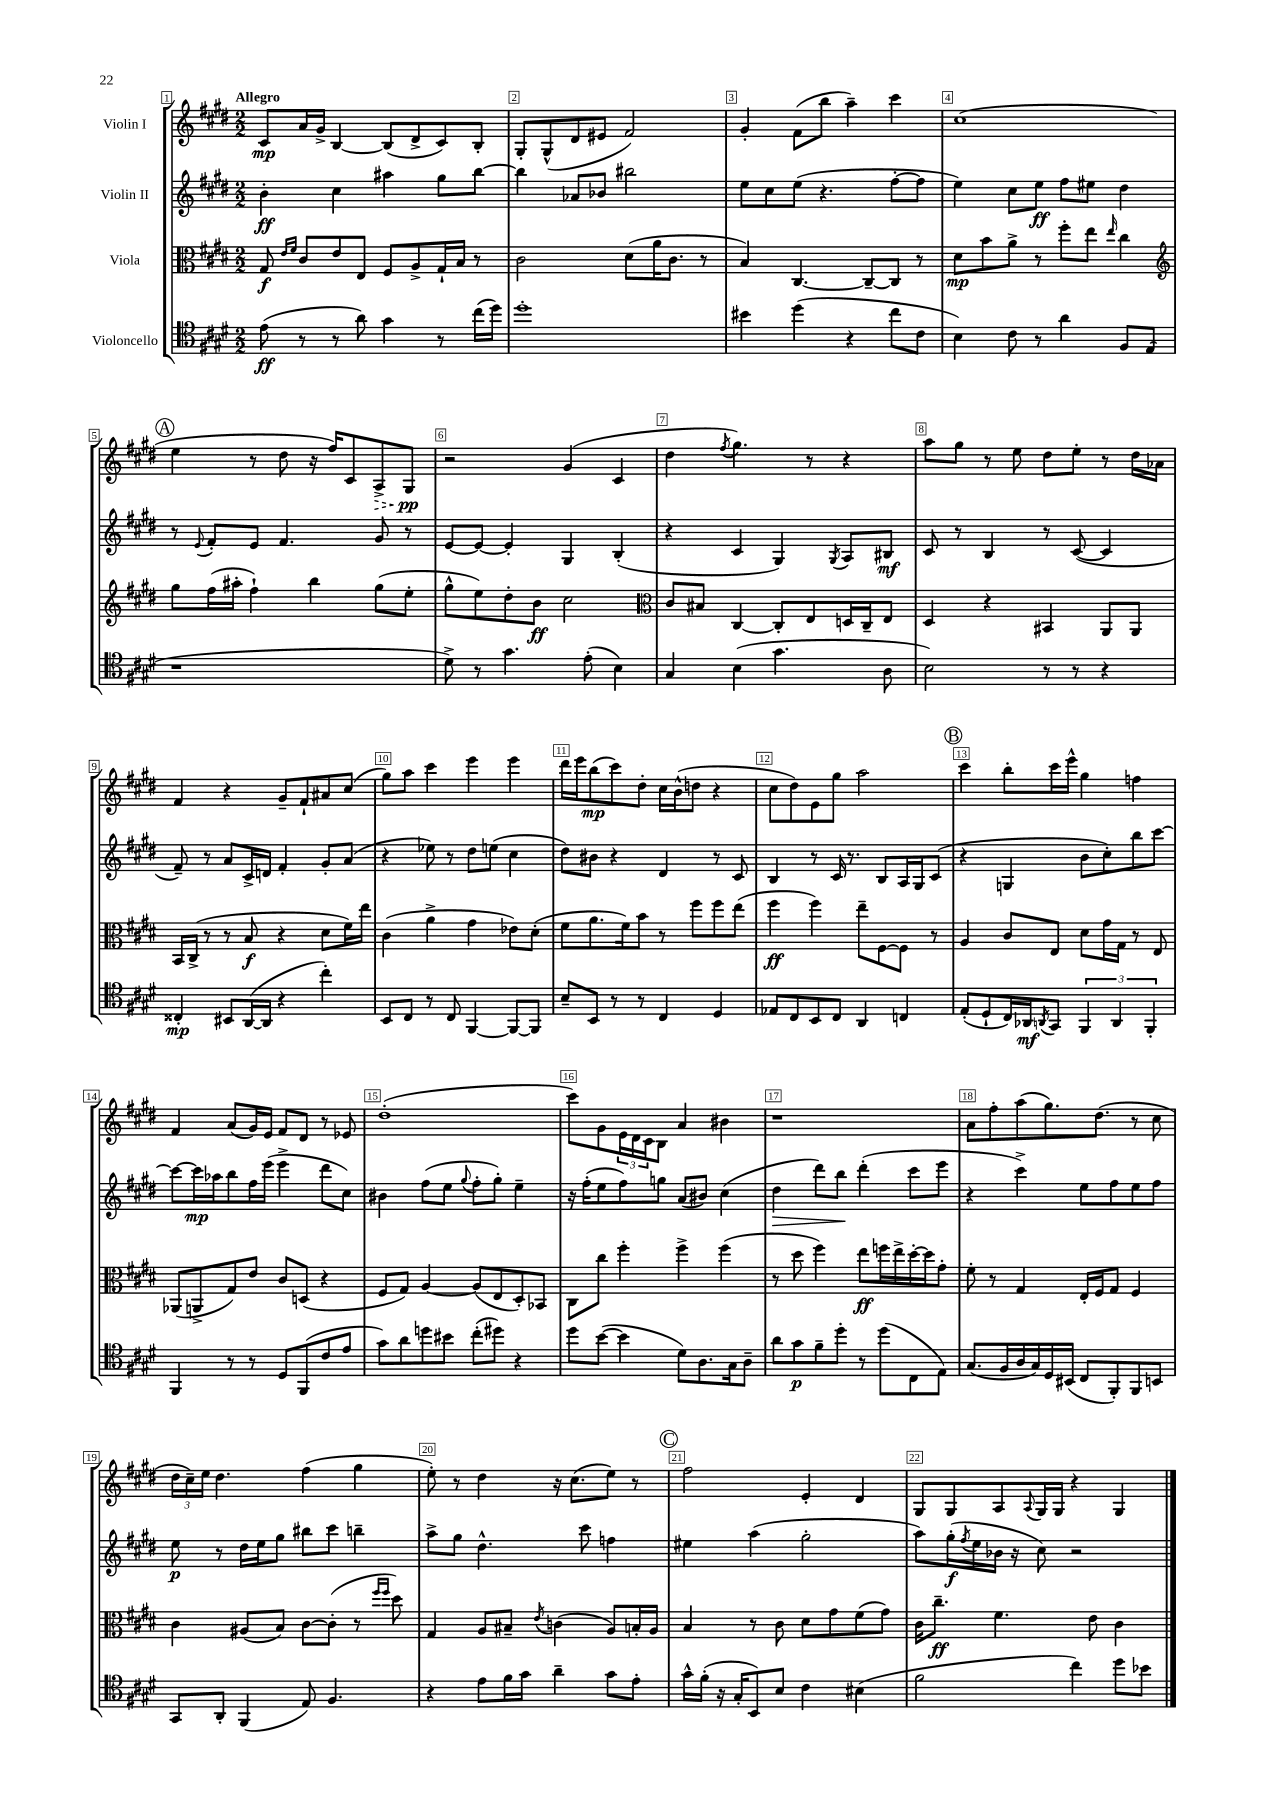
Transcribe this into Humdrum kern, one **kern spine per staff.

**kern	**kern	**kern	**kern
*staff4	*staff3	*staff2	*staff1
*clefC4	*clefC3	*clefG2	*clefG2
*k[f#c#g#d#]	*k[f#c#g#d#]	*k[f#c#g#d#]	*k[f#c#g#d#]
*M2/2	*M2/2	*M2/2	*M2/2
(8e	8G#	4b'	8c#
.	16qqe	.	.
.	16qqf#	.	.
8r	8c#	.	16a
.	.	.	16g#^
8r	8e	4cc#	[4B
8a)	8E	.	.
4g#	8F#	4aa#	(8B]
.	8A^	.	8d#^
8r	16G#`	8gg#	8c#)
.	16B	.	.
(16cc#	8r	[8bb	8B'
16dd#)	.	.	.
=	=	=	=
1dd#'	2c#	4bb]	8G#'
.	.	.	(8G#^^
.	.	8a-	8d#
.	.	8b-	8e#
.	(8d#	2bb#	2f#)
.	16a	.	.
.	8.c#	.	.
.	8r	.	.
=	=	=	=
4b#	4B)	8ee	4g#'
.	.	8cc#	.
(4dd#	[4.C#	(8ee	(8f#
.	.	4.r	8bb
4r	.	.	4aa~)
.	8C#~_	.	.
8cc#	8C#]	[8ff#'	4ccc#
8c#	8r	8ff#]	.
=	=	=	=
4B)	8d#	4ee)	(1cc#
.	8b	.	.
8c#	8a^	8cc#	.
8r	8r	8ee	.
4a	8ff#'	8ff#	.
.	8ee	8ee#	.
.	16qqee	.	.
8F#	4cc#	4dd#	.
(8E	.	.	.
=	=	=	=
*	*clefG2	*	*
1r	8gg#	8r	4ee
.	.	8qqe	.
.	(16ff#	8f#'	.
.	16aa#'	.	.
.	4ff#`)	8e	8r
.	.	4.f#	8dd#
.	4bb	.	16r
.	.	.	16ff#)
.	.	.	8c#
.	(8gg#	8g#	8A^
.	8ee'	8r	8G#
=	=	=	=
8d#^)	8gg#^^	[8e	2r
8r	8ee)	8e_	.
4.g#	8dd#'	4e']	.
.	8b	.	.
.	2cc#	4G#	(4g#
(8e'	.	.	.
4B)	.	(4B'	4c#
=	=	=	=
*	*clefC3	*	*
4G#	8c#	4r	4dd#
.	8B#	.	.
.	.	.	8qff#
(4B	[4C#	4c#	4.gg#)
4.g#	8C#']	4G#)	.
.	8E	.	8r
.	.	8qG#	.
.	16D	8A	4r
.	16C#~	.	.
8A	8E	8B#	.
=	=	=	=
2B)	4D#	8c#	8aa
.	.	8r	8gg#
.	4r	4B	8r
.	.	.	8ee
8r	4BB#	8r	8dd#
8r	.	([8c#	8ee'
4r	8AA	4c#]	8r
.	8AA	.	16dd#
.	.	.	16a-
=	=	=	=
4C##'	16BB	8f#~)	4f#
.	(16C#^	.	.
.	8r	8r	.
8BB#	8r	8a	4r
([16AA	8B	16c#^	.
16AA]	.	16d	.
4r	4r	4f#'	8g#~
.	.	.	8f#`
4cc#')	8d#	8g#'	8a#
.	16f#)	(8a	(8cc#
.	16ee	.	.
=	=	=	=
8BB	(4c#	4r	8gg#)
8C#	.	.	8aa
8r	4a^	8ee-)	4ccc#
8C#	.	8r	.
[4FF#	4g#	8dd#	4eee
.	.	(8ee	.
8FF#_	8e-)	4cc#	4eee
8FF#]	(8d#'	.	.
=	=	=	=
8B~	8f#	8dd#)	16ddd#
.	.	.	16eee
8BB	8.a	8b#	(8bb
8r	.	4r	8ccc#)
.	16f#)	.	.
8r	8b	.	8dd#'
4C#	8r	4d#	16cc#
.	.	.	(16b^^
.	8ff#	.	8dd
4D#	8ff#	8r	4r
.	(8ee	8c#	.
=	=	=	=
8E-	4ff#	4B	8cc#
8C#	.	.	8dd#)
8BB	4ff#)	8r	8e
8C#	.	16c#	8gg#
.	.	8.r	.
4AA	8ee~	.	2aa
.	[8F#	8B	.
4C	8F#]	16A	.
.	.	16G#	.
.	8r	(8c#	.
=	=	=	=
(8E'	4A	4r	4ccc#
8D#`	.	.	.
16C#)	8c#	4G	8bb'
16AA-	.	.	.
8qAA	.	.	.
8GG#	8E	.	16ccc#
.	.	.	16eee^^
6FF#	8d#	8b	4gg#
.	16g#	8cc#')	.
6AA	.	.	.
.	16G#	.	.
.	8r	8bb	4ff
6FF#'	.	.	.
.	8E	[8ccc#	.
=	=	=	=
4FF#	(8AA-	8ccc#_	4f#
.	8AA^	16ccc#]	.
.	.	16aa-	.
8r	8G#)	8bb	(8a
8r	8e	16ff#	16g#)
.	.	(16eee	16e
8D#	8c#	4eee^	8f#
(8FF#	(8D	.	8d#
8c#	4r	8ddd#	8r
8e	.	8cc#)	8e-
=	=	=	=
8g#)	8F#	4b#	(1dd#'
8a	8G#)	.	.
8dd	[4A	(8ff#	.
8b#	.	8ee	.
.	.	8qqgg#	.
(8cc#'	(8A]	8ff#'	.
8dd#)	8E	8gg#')	.
4r	8D#')	4ee~	.
.	8BB-	.	.
=	=	=	=
8dd#	8C#	16r	8ccc#)
.	.	(16ff#'	.
([8b	8cc#	8ee	8g#
4b]	4ff#'	8ff#)	24e
.	.	.	24d#
.	.	.	24c#
.	.	8gg	8B
8d#)	4ff#^	(8a	4a
8.A	.	8b#)	.
.	(4ff#	(4cc#	4b#
16G#	.	.	.
8A~	.	.	.
=	=	=	=
8a	8r	4dd#	1r
8g#	8dd#	.	.
8f#~	4ff#)	8ddd#)	.
8dd#'	.	8bb	.
8r	8ee	(4ddd#'	.
(8dd#	16ff	.	.
.	16ee^	.	.
8C#	[16dd#'	8ccc#	.
.	16dd#]	.	.
8E)	8g#'	8eee	.
=	=	=	=
(8.G#	8f#'	4r	8a
.	8r	.	8ff#'
16F#	.	.	.
16A	4G#	4ccc#^)	(8aa
16G#)	.	.	.
16D#	.	.	8.gg#)
(16BB#	.	.	.
8C#	16E'	8ee	.
.	16F#	.	(8.dd#
8FF#')	8G#	8ff#	.
8FF#	4F#	8ee	8r
8BB	.	8ff#	8cc#
=	=	=	=
8GG#	4c#	8ee	24dd#
.	.	.	24cc#~)
.	.	.	24ee
8AA'	.	8r	4.dd#
(4FF#	(8A#	16dd#	.
.	.	16ee	.
.	8B)	8gg#	.
8E)	[8c#	8bb#	(4ff#
4.F#	(8c#']	8ccc#	.
.	8r	4bb~	4gg#
.	16qqff#	.	.
.	16qqff#	.	.
.	8dd#)	.	.
=	=	=	=
4r	4G#	8aa^	8ee')
.	.	8gg#	8r
8e	8A	4.dd#^^	4dd#
16f#	8B#~	.	.
16g#	.	.	.
.	8qe	.	.
4a~	(4c	.	16r
.	.	.	(8.cc#
.	.	8ccc#	.
8g#	8A)	4ff	8ee)
8e'	16B'	.	8r
.	16A	.	.
=	=	=	=
16g#^^	4B	4ee#	2ff#
(16f#'	.	.	.
16r	.	.	.
16G#'	.	.	.
8BB)	8r	(4aa	.
8B	8c#	.	.
4c#	8d#	2gg#'	4e'
.	8g#	.	.
(4B#	(8f#	.	4d#
.	8g#)	.	.
=	=	=	=
2f#	16c#	8aa)	8G#
.	8.cc#~	.	.
.	.	(16gg#'	8G#
.	.	8qff#	.
.	.	16ee	.
.	4.f#	16b-	8A
.	.	16r	.
.	.	.	8qqA
.	.	8cc#)	16G#
.	.	.	16G#
4cc#)	.	2r	4r
.	8e	.	.
8dd#	4c#	.	4G#
8b-	.	.	.
==	==	==	==
*-	*-	*-	*-
